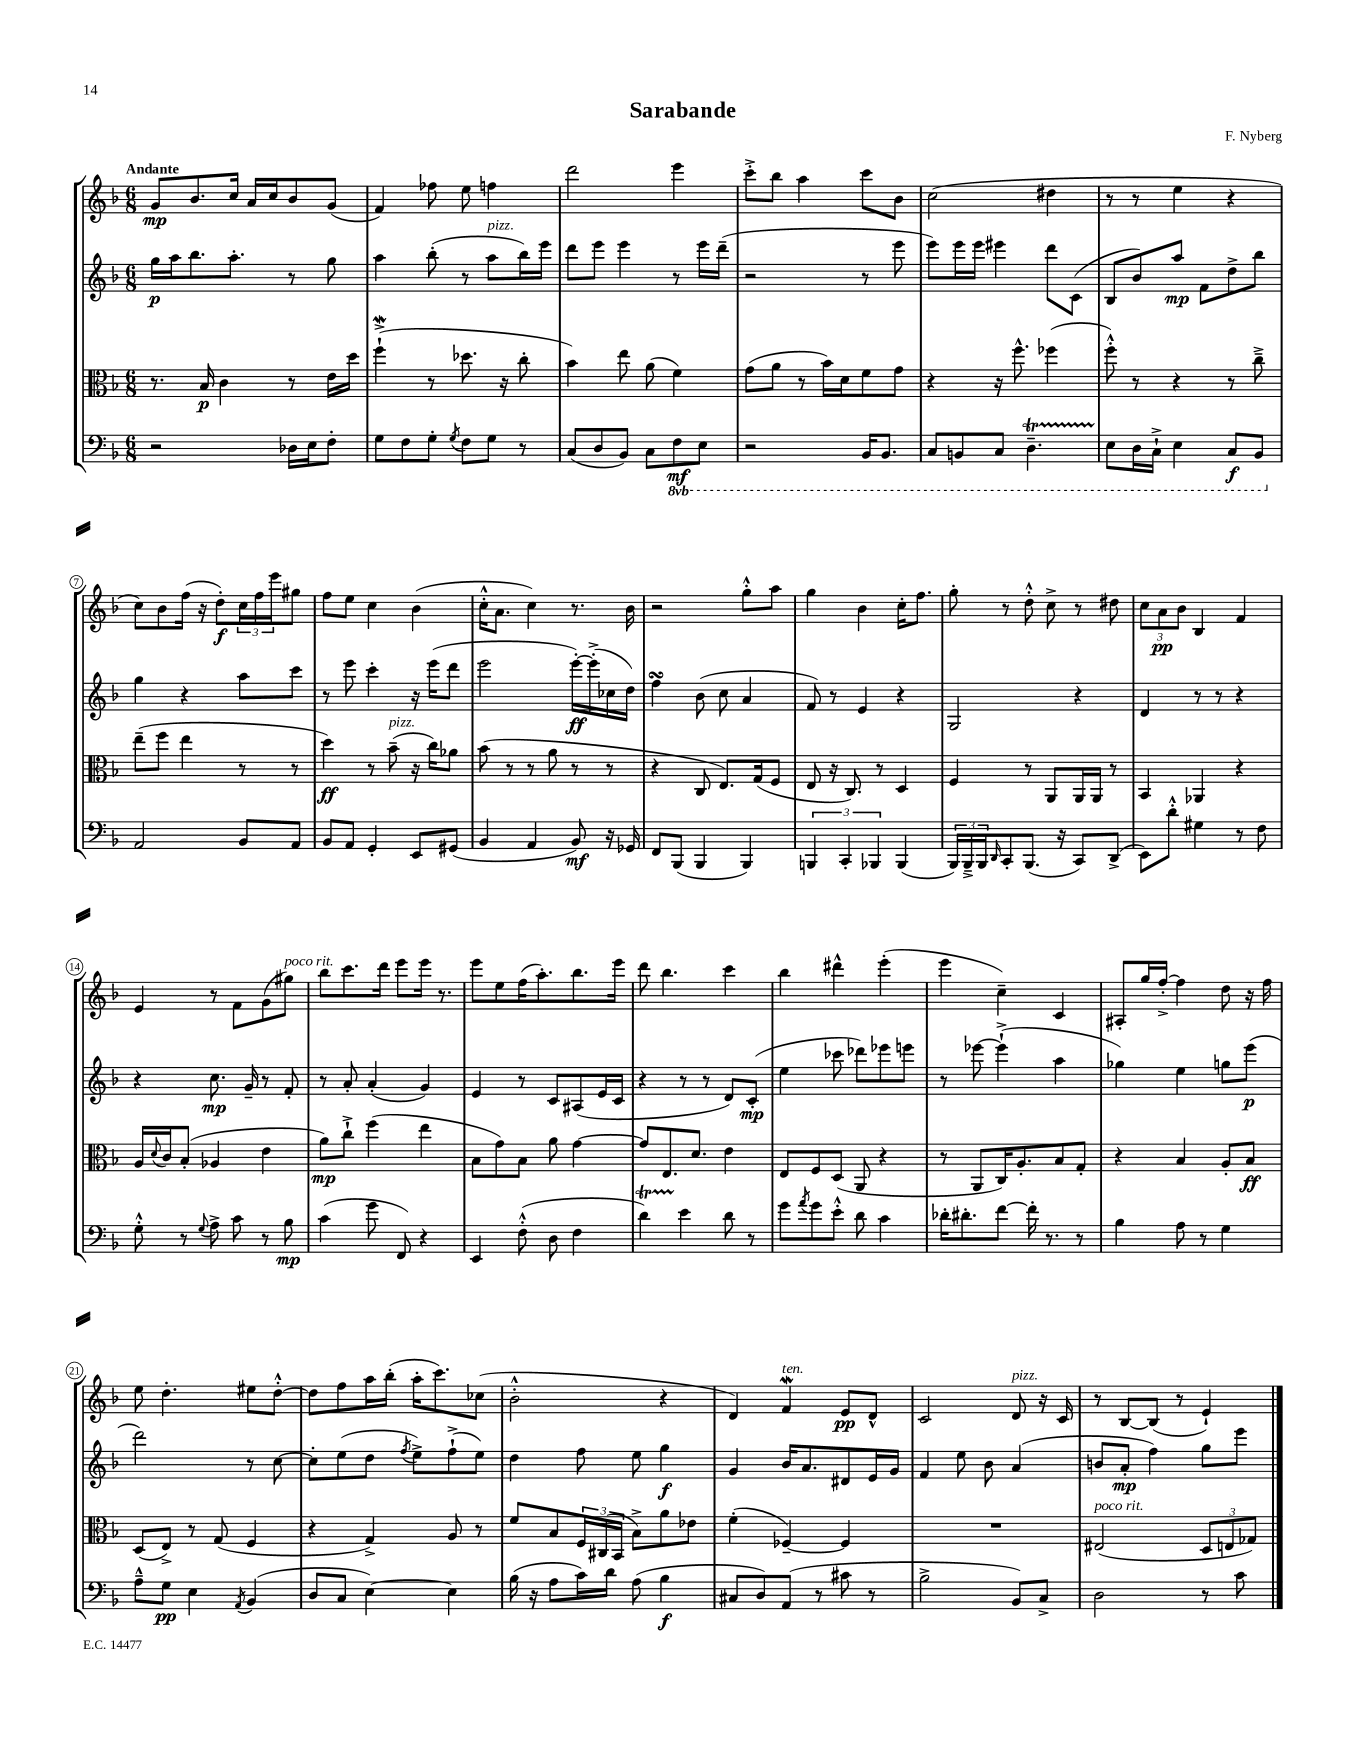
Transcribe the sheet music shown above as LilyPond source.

\header { title = "Sarabande" composer = "F. Nyberg" }
<<
\new StaffGroup <<
\new Staff = "s0" {
    \clef treble \key f \major \numericTimeSignature \time 6/8 \tempo "Andante"
    g'8\mp bes'8. c''16 a'16 c''16 bes'8 g'8( |
    f'4) fes''8 e''8 f''4 |
    d'''2 e'''4 |
    c'''8-.-> bes''8 a''4 c'''8 bes'8 |
    c''2( dis''4 |
    r8 r8 e''4 r4 |
    c''8) bes'8 f''16( r16 d''8-.\f) \tuplet 3/2 { c''16 f''16 e'''16 } gis''8 |
    f''8 e''8 c''4 bes'4( |
    c''16-.-^ a'8. c''4) r8. bes'16 |
    r2 g''8-.-^ a''8 |
    g''4 bes'4 c''16-. f''8. |
    g''8-. r8 d''8-.-^ c''8-> r8 dis''8 |
    \tuplet 3/2 { c''8 a'8\pp bes'8 } bes4 f'4 |
    e'4 r8 f'8 g'8( gis''8^\markup { \italic "poco rit." }) |
    bes''8 c'''8. d'''16 e'''8 e'''16 r8. |
    e'''8 e''8 f''16( a''8.-.) bes''8. e'''16 |
    d'''8 bes''4. c'''4 |
    bes''4 dis'''4-^ e'''4-.( |
    e'''4 c''4--) c'4 |
    ais8-. g''16 f''16~-.-> f''4 d''8 r16 f''16 |
    e''8 d''4.-. eis''8 d''8~-.-^ |
    d''8 f''8 a''16 bes''16-.( a''16-. c'''8.) ces''8( |
    bes'2-.-^ r4 |
    d'4) f'4\mordent^\markup { \italic "ten." } e'8\pp d'8-^ |
    c'2 d'8^\markup { \italic "pizz." } r16 c'16 |
    r8 bes8~ bes8( r8 e'4-!) \bar "|." |
}
\new Staff = "s1" {
    \clef treble \key f \major \numericTimeSignature \time 6/8
    g''16\p a''16 bes''8. a''8.-. r8 g''8 |
    a''4 bes''8-.( r8 a''8^\markup { \italic "pizz." } bes''16) e'''16 |
    d'''8 e'''8 e'''4 r8 e'''16 d'''16--( |
    r2 r8 e'''8 |
    e'''8) e'''16 e'''16 eis'''4 d'''8 c'8( |
    bes8 bes'8) a''8\mp f'8 d''8-> bes''8 |
    g''4 r4 a''8 c'''8 |
    r8 e'''8 c'''4-. r16 e'''16( d'''8 |
    e'''2 e'''16~-.\ff) e'''16-.->( ces''16 d''16) |
    f''4\turn bes'8( c''8 a'4 |
    f'8) r8 e'4 r4 |
    g2 r4 |
    d'4 r8 r8 r4 |
    r4 c''8.\mp g'16-- r8 f'8-. |
    r8 a'8-. a'4-.( g'4) |
    e'4 r8 c'8 ais8( e'16 c'16 |
    r4 r8 r8 d'8) c'8-.\mp( |
    e''4 ces'''8 des'''8) ees'''8 e'''8 |
    r8 ees'''8~ ees'''4-!->( a''4 |
    ges''4) e''4 g''8 e'''8\p( |
    d'''2) r8 c''8~ |
    c''8-. e''8( d''8 \acciaccatura { f''8 } e''8->) f''8-!->( e''8) |
    d''4 f''8 e''8 g''4\f |
    g'4 bes'16 a'8. dis'8 e'16 g'16 |
    f'4 e''8 bes'8 a'4( |
    b'8 a'8-.\mp f''4) g''8 e'''8 \bar "|." |
}
\new Staff = "s2" {
    \clef alto \key f \major \numericTimeSignature \time 6/8
    r8. bes16\p c'4 r8 e'16 d''16 |
    f''4-!->\mordent( r8 des''8. r16 c''8-. |
    bes'4) e''8 a'8( f'4) |
    g'8( a'8 r8 bes'16) d'16 f'8 g'8 |
    r4 r16 f''8.-^ fes''4( |
    f''8-.-^) r8 r4 r8 c''8---> |
    e''8--( f''8 e''4 r8 r8 |
    d''4\ff) r8 bes'8--^\markup { \italic "pizz." }( r16 c''16) aes'8 |
    bes'8( r8 r8 a'8 r8 r8 |
    r4 c8 e8.) g16( f8 |
    e8 r16 c8.) r8 d4 |
    f4 r8 a,8 a,16 a,16 r8 |
    bes,4 aes,4 r4 |
    a16 \appoggiatura { d'8 } c'16 bes8-.( aes4 e'4 |
    a'8\mp) c''8-!-> f''4( e''4 |
    bes8 g'8) bes8 a'8 g'4~ |
    g'8 e8. d'8. e'4 |
    e8 f8 d8( a,8 r4 |
    r8 a,8 c16) a8.-. bes8 g8-. |
    r4 bes4 a8-. bes8\ff |
    d8( e8->) r8 g8( f4 |
    r4 g4->) a8 r8 |
    f'8 bes8 \tuplet 3/2 { f16 cis16( bes,16 } bes8->) a'8 ees'8 |
    f'4-.( fes4~--) fes4 |
    R2. |
    eis2^\markup { \italic "poco rit." }( \tuplet 3/2 { d8 e8 ges8) } \bar "|." |
}
\new Staff = "s3" {
    \clef bass \key f \major \numericTimeSignature \time 6/8 \set Staff.ottavationMarkups = #ottavation-simple-ordinals
    r2 des16 e16 f8-. |
    g8 f8 g8-. \acciaccatura { g8 } f8 g8 r8 |
    c8( d8 bes,8) c8 \ottava #-1 f,8\mf e,8 |
    r2 bes,,16 bes,,8. |
    c,8 b,,8 c,8 d,4.--\startTrillSpan |
    e,8\stopTrillSpan d,16 c,16-!-> e,4 c,8\f bes,,8 \ottava #0 |
    a,2 bes,8 a,8 |
    bes,8 a,8 g,4-. e,8 gis,8( |
    bes,4 a,4 bes,8\mf) r16 ges,16 |
    f,8 bes,,8( bes,,4 bes,,4) |
    \tuplet 3/2 { b,,4 c,4-. bes,,4 } bes,,4( |
    \tuplet 3/2 { bes,,16) bes,,16---> bes,,16 } \grace { d,16 } c,8-. bes,,8.( r16 c,8) d,8->( |
    e,8) d'8-.-^ gis4 r8 f8 |
    g8-.-^ r8 \appoggiatura { g8 } a8-> c'8 r8 bes8\mp |
    c'4( g'8 f,8) r4 |
    e,4 f8-.-^( d8 f4 |
    d'4\startTrillSpan) e'4\stopTrillSpan d'8 r8 |
    g'8 \acciaccatura { a'8 } g'8 e'8-.-^ d'8 c'4 |
    des'16-. dis'8.-. f'8~ f'16-. r8. r8 |
    bes4 a8 r8 g4 |
    a8---^ g8\pp e4 \acciaccatura { a,8 } bes,4( |
    d8 c8 e4~) e4 |
    bes16( r16 a8 c'16) d'16 a8( bes4\f |
    cis8 d8) a,8( r8 cis'8 r8 |
    bes2-> bes,8) c8-> |
    d2 r8 c'8 \bar "|." |
}
>>
>>
\layout { \context { \Score \override BarNumber.stencil = #(make-stencil-circler 0.1 0.3 ly:text-interface::print) } }
